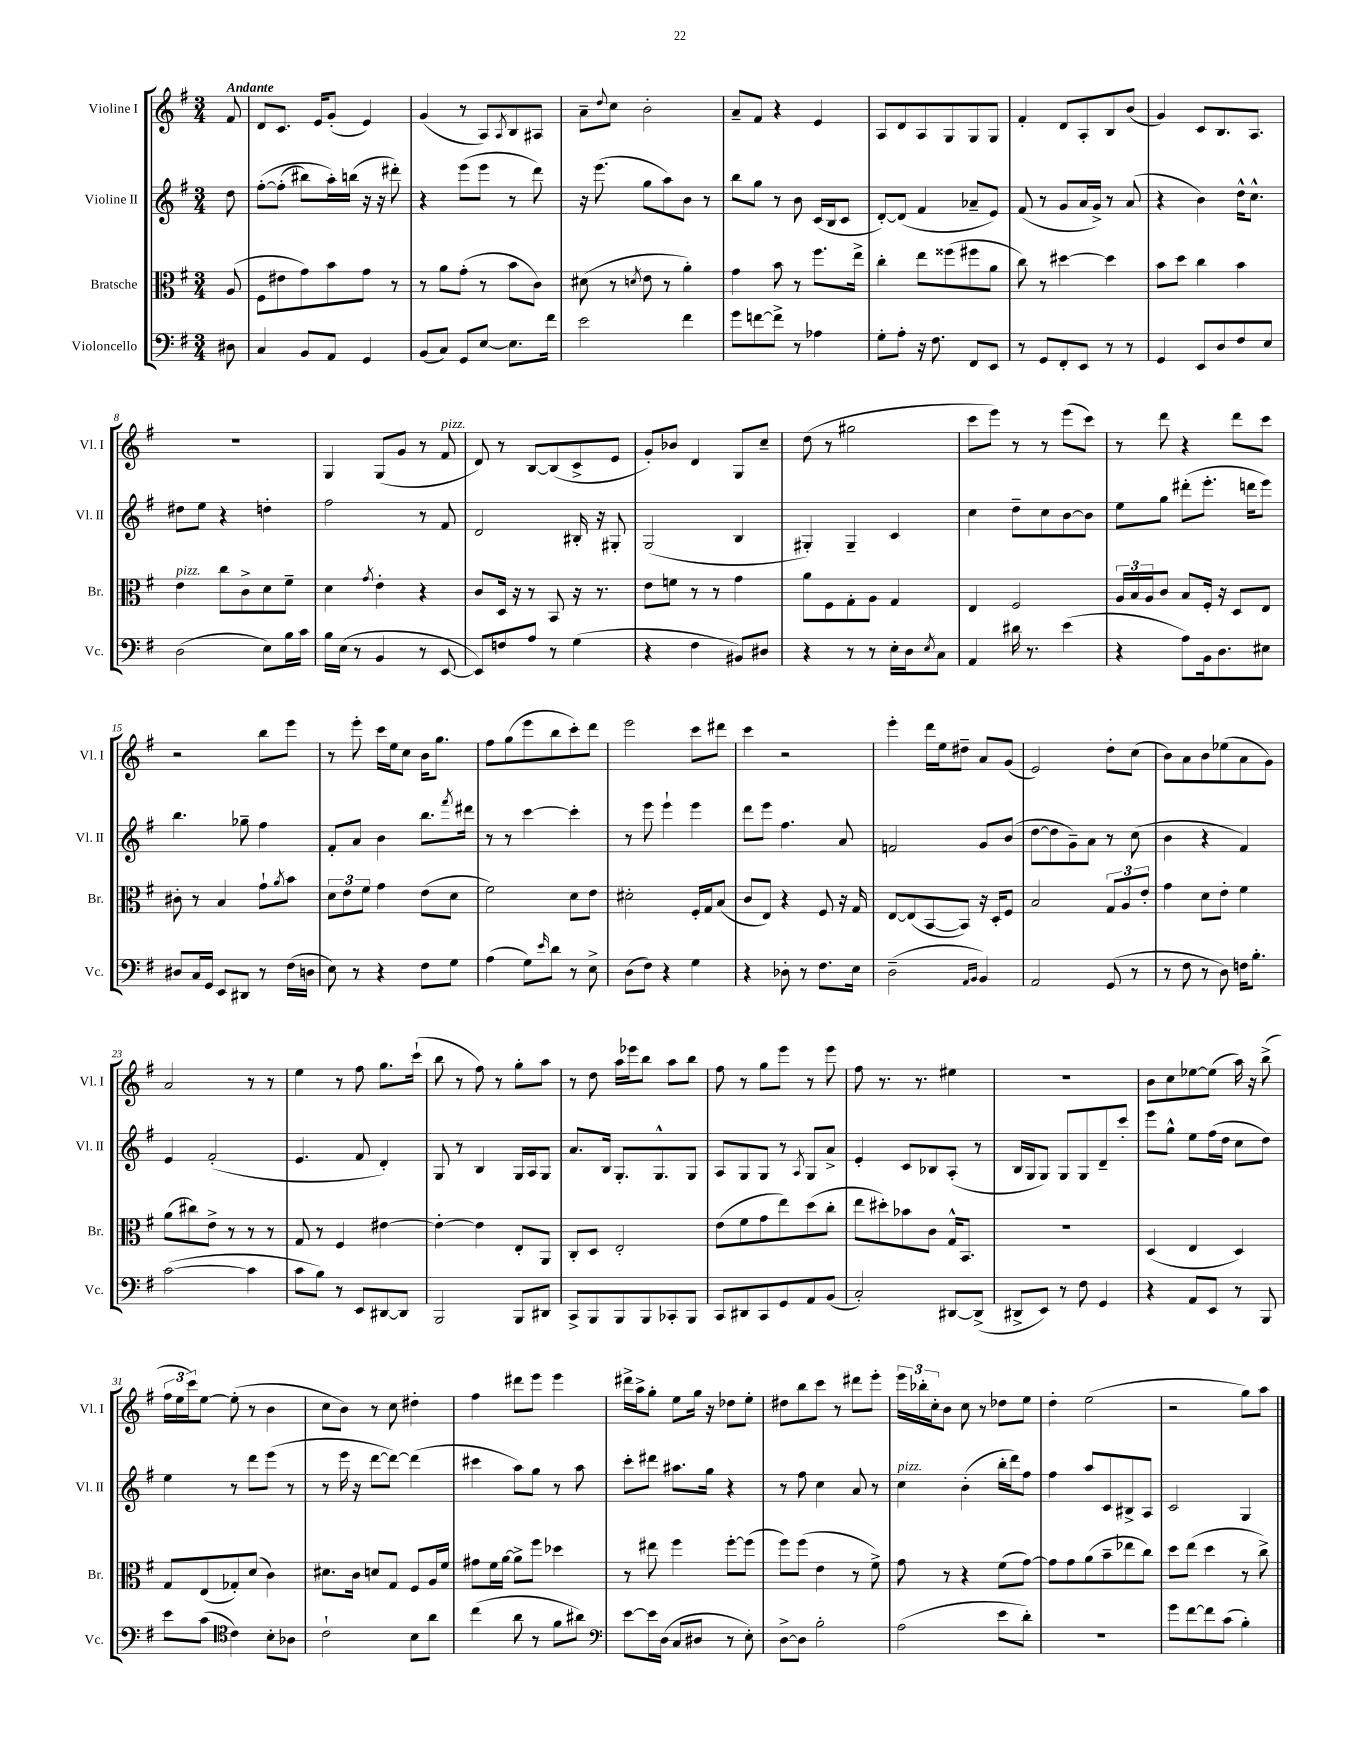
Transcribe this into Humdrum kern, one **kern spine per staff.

**kern	**kern	**kern	**kern
*part4	*part3	*part2	*part1
*staff4	*staff3	*staff2	*staff1
*I"Violoncello	*I"Bratsche	*I"Violine II	*I"Violine I
*I'Vc.	*I'Br.	*I'Vl. II	*I'Vl. I
*clefF4	*clefC3	*clefG2	*clefG2
*k[f#]	*k[f#]	*k[f#]	*k[f#]
*M3/4	*M3/4	*M3/4	*M3/4
=	=	=	=
!	!	!	!LO:TX:a:B:t=Andante
8D#X\	(8A/	8dd\	8f#/
=1	=1	=1	=1
4C/	8F#\L	([8ff#'\L	8d/L
.	8e#X\	(8ff#'\J]	8.c/J
8BB/L	8g\)	8bb#X\L)	.
.	.	.	16e/KL
8AA/J	8b\	16aa'\L)	(8g'/J
.	.	(16bbn\JJ	.
4GG/	8g\J	16r	4e/)
.	.	16r	.
.	8r	8ddd#X'\)	.
=2	=2	=2	=2
(8BB/L	8r	4r	(4g/
8C/J)	8a\L	.	.
8GG/L	(8g'\J	(8eee\L	8r
[8E/J	8r	8eee\J	8A/L)
.	.	.	8qA/
8.E\L]	8b\L	8r	8B/
.	8c\J)	8ddd\)	8A#X/J
16f#\Jk	.	.	.
=3	=3	=3	=3
2e\	(8d#X\	16r	8a~\L
.	.	(8.eee\	.
.	.	.	8qqdd/
.	8r	.	8cc\J
.	8qdn/	.	.
.	8e\	8gg\L	2b'\
.	8r	8aa\)	.
4f#\	4a'\)	8b\J	.
.	.	8r	.
=4	=4	=4	=4
8g\L	4g\	8bb\L	8a~/L
[8fn\	.	8gg\J	8f#/J
8f^\J]	8b\	8r	4r
8r	8r	8b\	.
4A-X\	8.ff#\L	(16c/LL	4e/
.	.	16B/J	.
.	.	8c/J	.
.	16ee^\Jk	.	.
=5	=5	=5	=5
8G'\L	4cc'\	[8d'/L)	8A/L
8A'\J	.	(8d/J]	8d/
16r	8ee\L	4f#/	8A/
8.F#\	.	.	.
.	(8ff##X\	.	8G/
8FF#/L	8ff#X\	8a-X~/L	8G/
8EE/J	8a\J	8e/J)	8G/J
=6	=6	=6	=6
8r	8cc\)	(8f#/	4f#'/
8GG/L	8r	8r	.
8FF#'/	[4dd#X\	8g/L	8d/L
8EE/J	.	16a/L	8A'/
.	.	16g^/JJ)	.
8r	4dd#\]	8r	8B/
8r	.	(8a/	(8b/J
=7	=7	=7	=7
4GG/	8b\L	4r	4g/)
.	8dd\J	.	.
8EE/L	4cc\	4b\)	8c/L
8D/	.	.	8.B/
8F#/	4b\	16dd^^\KL	.
.	.	8.cc^^\J	8.A/J
8E/J	.	.	.
!!LO:LB:g=z
=8	=8	=8	=8
!	!LO:TX:a:i:t=pizz.	!	!
(2D\	4e\	8dd#X\L	2.r
.	.	8ee\J	.
.	8cc\L	4r	.
.	8c^\	.	.
8E\L)	8d\	4ddn'\	.
16B\L	8f#~\J	.	.
16c\JJ	.	.	.
=9	=9	=9	=9
16B\LL	4d\	2ff#\	4G/
(16E\JJ	.	.	.
8r	.	.	.
.	8qg/	.	.
4BB/	4e'\	.	(8G/L
.	.	.	8g/J
8r	4r	8r	8r
!	!	!	!LO:TX:a:i:t=pizz.
[8EE/	.	8f#/	8f#/
=10	=10	=10	=10
8EE/L])	8c/L	2d/	8d/)
8Fn/	16D/Jk	.	8r
.	16r	.	.
8A/J	8r	.	[8B/L
8r	8BB/	.	(8B/]
(4G\	16r	16B#X'/	8c^/
.	8.r	16r	.
.	.	8G#X'/	8e/J
=11	=11	=11	=11
4r	8e\L	(2G/	8g'/L)
.	8fn\J	.	8b-X/J
4F#\	8r	.	4d/
.	8r	.	.
8BB#X/L)	4g\	4B/	8G/L
8D#X/J	.	.	8cc~/J
=12	=12	=12	=12
4r	8a\L	4G#X'/)	(8dd\
.	8F#\	.	8r
8r	8G'\	4G#~/	2gg#X\
8r	8A\J	.	.
16E'\LL	4G/	4c/	.
16D\J	.	.	.
8qE/	.	.	.
8C\J	.	.	.
=13	=13	=13	=13
4AA/	4E/	4cc\	8ccc\L
.	.	.	8eee\J)
16d#X\	2F#/	8dd~\L	8r
8.r	.	.	.
.	.	8cc\	8r
(4e\	.	[8b\	(8eee\L
.	.	8b\J]	8ccc\J)
=14	=14	=14	=14
4r	24A/LL	8ee\L	8r
.	24B/	.	.
.	24A/J	.	.
.	8c/J	8gg\J	8ddd\
8A\L)	8B/L	(8ddd#X'\L	4r
16BB\k	16F#'/Jk	8.eee'\J	.
8.D\	16r	.	.
.	8D/L	.	8ddd\L
.	.	16dddn\KL	.
8E#X\J	8E/J	8eee\J)	8ccc\J
!!LO:LB:g=z
=15	=15	=15	=15
8D#X/L	8c#X'\	4.bb\	2r
16C/L	8r	.	.
16GG/JJ	.	.	.
8EE/L	4B/	.	.
8DD#X/J	.	8gg-X~\	.
8r	8g`\L	4ff#\	8bb\L
.	8qa/	.	.
(16F#\LL	8b\J	.	8eee\J
16Dn\JJ	.	.	.
=16	=16	=16	=16
8E\)	12d\L	8f#'/L	8r
.	12e\	.	.
8r	.	8a/J	8eee'\
.	12f#\J	.	.
4r	4g\	4b\	16ccc\LL
.	.	.	16ee\J
.	.	.	8cc\J
8F#\L	(8e\L	8.bb\L	16b\KL
.	.	.	8.gg\J
8G\J	8d\J	.	.
.	.	8qfff#/	.
.	.	16ddd#X\Jk	.
=17	=17	=17	=17
(4A\	2f#\)	8r	8ff#\L
.	.	8r	(8gg\
8G\L)	.	[4ccc\	8eee\
16qqe/	.	.	.
8d\J	.	.	8bb\
8r	8d\L	4ccc'\]	8ccc'\)
8E^\	8e\J	.	8ddd\J
=18	=18	=18	=18
(8D\L	2d#X'\	8r	2eee\
8F#\J)	.	8eee\	.
4r	.	4eee`\	.
4G\	16F#'/LL	4eee\	8ccc\L
.	16G/J	.	.
.	(8B/J	.	8ddd#X\J
=19	=19	=19	=19
4r	8c/L	8ddd\L	4ccc\
.	8E/J)	8eee\J	.
8D-X'\	4r	4.ff#\	2r
8r	.	.	.
8.F#\L	8F#/	.	.
.	16r	8a/	.
16E\Jk	16G/	.	.
=20	=20	=20	=20
(2D~\	[8E/L	2fn/	4eee'\
.	(8E/]	.	.
.	[8BB/	.	16ddd\LL
.	.	.	16ee\J
.	8BB/J])	.	8dd#X~\J
16qqAA/LL	.	.	.
16qqBB/JJ	.	.	.
4BB/)	16r	8g/L	8a/L
.	16D'/KL	.	.
.	8F#/J	(8b/J	(8g/J
=21	=21	=21	=21
2AA/	2B/	[8dd\L	2e/)
.	.	8dd\]	.
.	.	8g~\)	.
.	.	8a\J	.
(8GG/	12G/L	8r	8dd'\L
.	12A/	.	.
8r	.	(8cc\	(8cc\J
.	12e'/J	.	.
=22	=22	=22	=22
8r	4g\	4b\	8b\L)
8F#\	.	.	8a\
8r	8d\L	4r	8b\
8D\)	8e'\J	.	(8ee-X\
16Fn\KL	4f#\	4f#/)	8a\
8.B'\J	.	.	.
.	.	.	8g\J)
!!LO:LB:g=z
=23	=23	=23	=23
([2c\	(8a\L	4e/	2a/
.	8cc#X\)	.	.
.	8e^\J	(2f#'/	.
.	8r	.	.
4c\]	8r	.	8r
.	8r	.	8r
=24	=24	=24	=24
8c\L	8G/	4.e/	4ee\
8B\J)	8r	.	.
8r	4F#/	.	8r
8EE/L	.	8f#/	8ff#\
[8DD#X/	[4e#X\	4d'/)	8.gg\L
8DD#/J]	.	.	.
.	.	.	(16ccc`\Jk
=25	=25	=25	=25
2BBB/	4e#'\_	8G/	8bb\
.	.	8r	8r
.	4e#\]	4B/	8ff#\)
.	.	.	8r
8BBB/L	8E'/L	16G/LL	8gg'\L
.	.	16A/J	.
8DD#X/J	8AA/J	8G/J	8aa\J
=26	=26	=26	=26
8CC^/L	8C'/L	8.a/L	8r
8BBB/	8D/J	.	8dd\
.	.	16B/Jk	.
8BBB/	2E'/	8.G'/L	16aa\LL
.	.	.	16eee-X\J
8BBB/	.	.	8bb\J
.	.	8.G^^/	.
8CC-X'/	.	.	8aa\L
8BBB/J	.	8G/J	8bb\J
=27	=27	=27	=27
8CC/L	(8e\L	8A/L	8ff#\
8DD#X/	8f#\	8G/	8r
8CC/	8g\	8G/J	8gg\L
8GG/	8ee\)	8r	8eee\J
.	.	8qA/	.
8AA/	(8dd\	8G/L	8r
(8BB/J	8cc'\J	8a^/J	8eee\
=28	=28	=28	=28
2C'/)	8ee\L	4e'/	8ff#\
.	8dd#X'\)	.	8.r
.	8b-X\	8c/L	.
.	.	.	8.r
.	8c\J	8B-X/	.
[8DD#X/L	16G^^/KL	(8A'/J	4ee#X\
.	8.BB/J	.	.
(8DD#^/J]	.	8r	.
=29	=29	=29	=29
8DD#X^/L	2.r	16B/LL	2.r
.	.	16G/J	.
8EE/J)	.	8G/J)	.
8r	.	8G/L	.
8F#\	.	8G/	.
4GG/	.	8d~/	.
.	.	8ccc'/J	.
=30	=30	=30	=30
4r	(4D/	8eee\L	8b\L
.	.	8gg^^\J	8cc\
8AA/L	4E/	8ee\L	[8ee-X\
8EE/J	.	(16ff#\L	(8ee-\J]
.	.	16dd\JJ	.
8r	4D/)	8cc\L	16aa\)
.	.	.	16r
8BBB/	.	8dd\J)	(8bb^\
!!LO:LB:g=z
=31	=31	=31	=31
8e\L	8G/L	4ee\	24ff#\LL
.	.	.	24ee\
.	.	.	24ccc\J)
(8c\J	(8E/	.	[8ee\J
*clefC4	*	*	*
4c\)	8G-X'/)	8r	(8ee'\]
.	(8d/J	8ddd\L	8r
8B'\L	4c\)	(8eee\J	4b\
8A-X\J	.	8r	.
=32	=32	=32	=32
2c`\	8.d#X\L	8r	8cc\L
.	.	16eee\	8b\J)
.	16c\Jk	16r	.
.	8dn/L	[8ddd\L	8r
.	8G/J	8ddd\J_)	8cc\
8B\L	8F#/L	(4ddd\]	4dd#X'\
8a\J	16A/L	.	.
.	16f#/JJ	.	.
=33	=33	=33	=33
(4cc\	8g#X\L	4ccc#X\	4ff#\
.	16f#\L	.	.
.	[16a\JJ	.	.
8a\	8a^\L]	8aa\L)	8ddd#X\L
8r	8ff#\J	8gg\J	8eee\J
8f#\L	4dd-X\	8r	4eee\
8a#X\J)	.	8aa\	.
=34	=34	=34	=34
*clefF4	*	*	*
[8e\L	8r	8ccc'\L	16ddd#X^\LL
.	.	.	16aa^\J
16e\L]	8ee#X\	8ddd#X\J	8gg'\J
(16D\JJ	.	.	.
8C/L	4ff#\	8.aa#X\L	8ee\L
8D#X/J	.	.	16gg\Jk
.	.	16gg\Jk	16r
8r	[8ff#'\L	4r	8dd-X\L
8E'\)	(8ff#\J]	.	8ee'\J
=35	=35	=35	=35
[8D^\L	8ff#\L)	8r	8dd#X\L
8D\J]	(8ff#\J	8ff#\	8bb\
2B'\	4e\	4cc\	8ccc\J
.	.	.	8r
.	8r	8a/	8ddd#X\L
.	8f#^\)	8r	8eee'\J
=36	=36	=36	=36
!	!	!LO:TX:a:i:t=pizz.	!
(2A\	8g\	4cc\	24eee\LL
.	.	.	24bb-X'\
.	.	.	24cc'\J
.	8r	.	8b\J
.	4r	(4b'\	8cc\
.	.	.	8r
8e\L	(8f#\L	16bb'\LL	8dd-X\L
.	.	16ddd\J)	.
8d'\J)	[8g\J)	8ff#\J	8ee\J
=37	=37	=37	=37
2.r	8g\L]	4ff#\	4dd'\
.	8g\	.	.
.	(8a\	8aa/L	(2ee\
.	8b~\	8c/	.
.	8ee-X\	8B#X^/	.
.	8cc\J)	8A/J	.
=38	=38	=38	=38
8g\L	8dd\L	2c/	2r
[8f#\	(8ee\J	.	.
8f#\]	4dd\	.	.
(8c\J	.	.	.
4B'\)	8r	4G/	8gg\L)
.	8cc^\)	.	8aa\J
==	==	==	==
*-	*-	*-	*-
